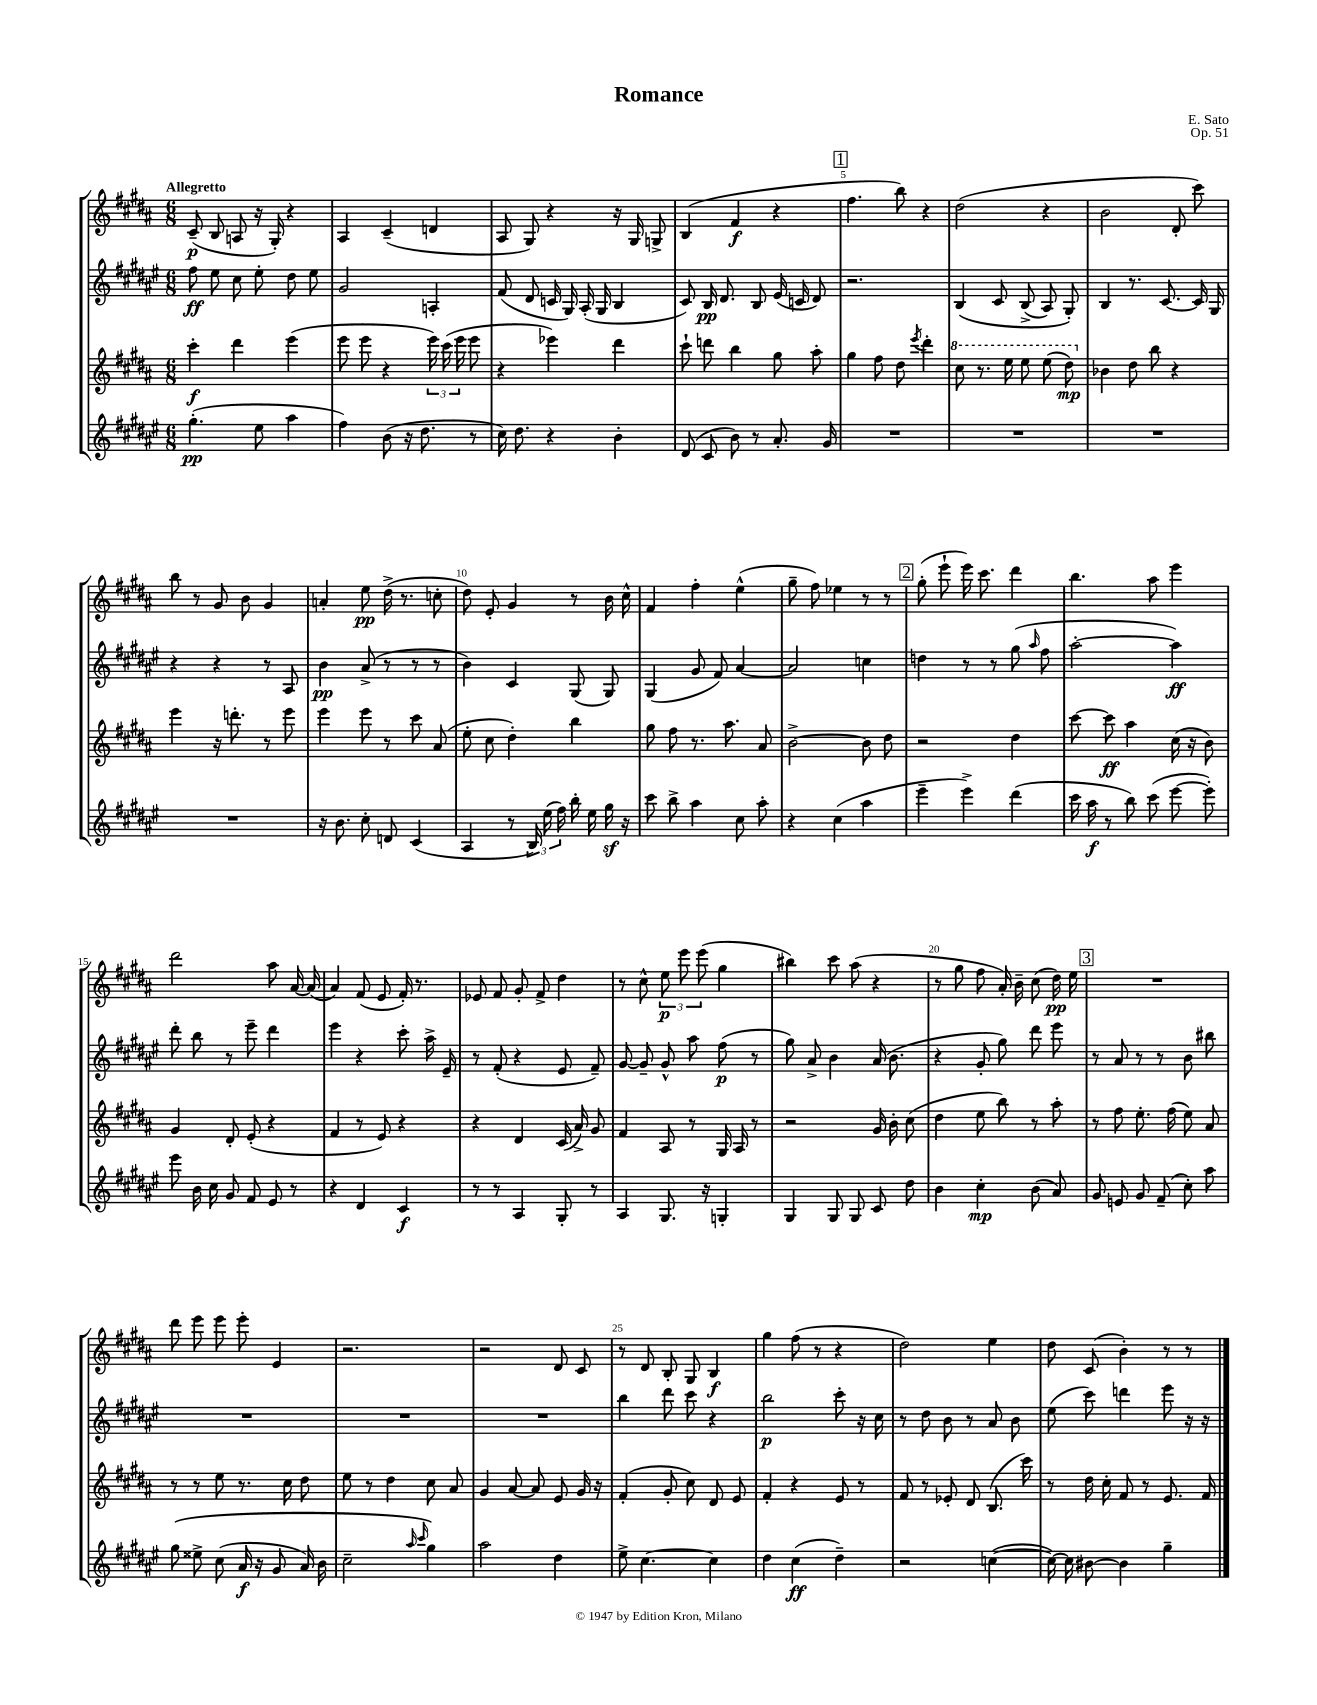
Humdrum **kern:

**kern	**dynam	**kern	**dynam	**kern	**dynam	**kern	**dynam
*part4	*part4	*part3	*part3	*part2	*part2	*part1	*part1
*staff4	*staff4	*staff3	*staff3	*staff2	*staff2	*staff1	*staff1
*clefG2	*	*clefG2	*	*clefG2	*	*clefG2	*
*k[f#c#g#d#a#e#]	*	*k[f#c#g#d#a#]	*	*k[f#c#g#d#a#e#]	*	*k[f#c#g#d#a#]	*
*M6/8	*	*M6/8	*	*M6/8	*	*M6/8	*
=1	=1	=1	=1	=1	=1	=1	=1
!	!	!	!	!	!	!LO:TX:a:B:t=Allegretto	!
(4.gg#'\	pp	4ccc#'\	f	8ff#\	ff	(8c#~/	p
.	.	.	.	8ee#\	.	8B/	.
.	.	4ddd#\	.	8cc#\	.	8An/	.
8ee#\	.	.	.	8ee#'\	.	16r	.
.	.	.	.	.	.	16G#'/)	.
4aa#\	.	(4eee\	.	8dd#\	.	4r	.
.	.	.	.	8ee#\	.	.	.
=2	=2	=2	=2	=2	=2	=2	=2
4ff#\)	.	8eee\	.	2g#/	.	4A#/	.
.	.	8eee\	.	.	.	.	.
(8b\	.	4r	.	.	.	(4c#~/	.
16r	.	.	.	.	.	.	.
8.dd#\	.	.	.	.	.	.	.
.	.	24eee\)	.	4An'/	.	4dn/	.
.	.	(24ccc#\	.	.	.	.	.
.	.	24eee\	.	.	.	.	.
8r	.	8eee\	.	.	.	.	.
=3	=3	=3	=3	=3	=3	=3	=3
16cc#\)	.	4r	.	(8f#/	.	8A#/	.
8.dd#\	.	.	.	.	.	.	.
.	.	.	.	8d#/	.	8G#/)	.
4r	.	4eee-X\)	.	16cn/	.	4r	.
.	.	.	.	16G#/)	.	.	.
.	.	.	.	(16A#'/	.	.	.
.	.	.	.	16G#/	.	.	.
4b'\	.	4ddd#\	.	4B/	.	16r	.
.	.	.	.	.	.	16G#/	.
.	.	.	.	.	.	8Gn^/	.
=4	=4	=4	=4	=4	=4	=4	=4
(8d#/	.	8ccc#`\	.	8c#/)	.	(4B/	.
8c#/	.	8dddn\	.	16B/	pp	.	.
.	.	.	.	8.d#/	.	.	.
8b\)	.	4bb\	.	.	.	4f#/	f
8r	.	.	.	8B/	.	.	.
8.a#'/	.	8gg#\	.	(16e#/	.	4r	.
.	.	.	.	16cn/	.	.	.
.	.	8aa#'\	.	8d#/)	.	.	.
16g#/	.	.	.	.	.	.	.
!!LO:REH:place=s1:t=1
=5	=5	=5	=5	=5	=5	=5	=5
2.r	.	4gg#\	.	2.r	.	4.ff#\	.
.	.	8ff#\	.	.	.	.	.
.	.	8dd#\	.	.	.	8bb\)	.
.	.	8qeee/	.	.	.	.	.
.	.	4ddd#'\	.	.	.	4r	.
=6	=6	=6	=6	=6	=6	=6	=6
*	*	*8va	*	*	*	*	*
2.r	.	8ccc#\	.	(4B/	.	(2dd#\	.
.	.	8.r	.	.	.	.	.
.	.	.	.	8c#/	.	.	.
.	.	16eee\	.	.	.	.	.
.	.	8eee\	.	(8B^/	.	.	.
.	.	(8eee\	.	8A#/)	.	4r	.
.	.	8ddd#\)	mp	8G#'/)	.	.	.
=7	=7	=7	=7	=7	=7	=7	=7
*	*	*X8va	*	*	*	*	*
2.r	.	4b-X\	.	4B/	.	2b\	.
.	.	8dd#\	.	8.r	.	.	.
.	.	8bb\	.	.	.	.	.
.	.	.	.	[8.c#/	.	.	.
.	.	4r	.	.	.	8d#'/	.
.	.	.	.	16c#/]	.	8ccc#\)	.
.	.	.	.	16G#/	.	.	.
!!LO:LB:g=z
=8	=8	=8	=8	=8	=8	=8	=8
2.r	.	4eee\	.	4r	.	8bb\	.
.	.	.	.	.	.	8r	.
.	.	16r	.	4r	.	8g#/	.
.	.	8.dddn'\	.	.	.	.	.
.	.	.	.	.	.	8b\	.
.	.	8r	.	8r	.	4g#/	.
.	.	8eee\	.	8A#/	.	.	.
=9	=9	=9	=9	=9	=9	=9	=9
16r	.	4eee\	.	4b\	pp	4an'/	.
8.b\	.	.	.	.	.	.	.
8cc#'\	.	8eee\	.	(8a#^/	.	8ee\	pp
8dn/	.	8r	.	8r	.	(16dd#^\	.
.	.	.	.	.	.	8.r	.
(4c#/	.	8ccc#\	.	8r	.	.	.
.	.	(8a#/	.	8r	.	8ccn'\	.
=10	=10	=10	=10	=10	=10	=10	=10
4A#/	.	8ee'\	.	4b\)	.	8dd#\)	.
.	.	8cc#\	.	.	.	8e'/	.
8r	.	4dd#'\)	.	4c#/	.	4g#/	.
24B/)	.	.	.	.	.	.	.
(24ee#\	.	.	.	.	.	.	.
24ff#\)	.	.	.	.	.	.	.
16bb'\	.	4bb\	.	(8G#/	.	8r	.
16ee#\	.	.	.	.	.	.	.
16gg#z\	.	.	.	8G#/)	.	16b\	.
16r	.	.	.	.	.	16cc#^^\	.
=11	=11	=11	=11	=11	=11	=11	=11
8ccc#\	.	8gg#\	.	(4G#/	.	4f#/	.
8bb^\	.	8ff#\	.	.	.	.	.
4aa#\	.	8.r	.	8g#/	.	4ff#'\	.
.	.	.	.	8f#/)	.	.	.
.	.	8.aa#\	.	.	.	.	.
8cc#\	.	.	.	[4a#/	.	(4ee^^\	.
8aa#'\	.	8a#/	.	.	.	.	.
=12	=12	=12	=12	=12	=12	=12	=12
4r	.	[2b^\	.	2a#/]	.	8gg#~\	.
.	.	.	.	.	.	8ff#\)	.
(4cc#\	.	.	.	.	.	4ee-X\	.
4aa#\	.	8b\]	.	4ccn\	.	8r	.
.	.	8dd#\	.	.	.	8r	.
!!LO:REH:place=s1:t=2
=13	=13	=13	=13	=13	=13	=13	=13
4eee#~\	.	2r	.	4ddn\	.	(8gg#'\	.
.	.	.	.	.	.	8eee`\	.
4eee#^\)	.	.	.	8r	.	16eee\)	.
.	.	.	.	.	.	8.ccc#\	.
.	.	.	.	8r	.	.	.
(4ddd#\	.	4dd#\	.	(8gg#\	.	4ddd#\	.
.	.	.	.	16qqaa#/	.	.	.
.	.	.	.	8ff#\	.	.	.
=14	=14	=14	=14	=14	=14	=14	=14
16ccc#\	.	[8ccc#\	.	[2aa#'\	.	4.bb\	.
16aa#\	f	.	.	.	.	.	.
8r	.	8ccc#\]	ff	.	.	.	.
8bb\)	.	4aa#\	.	.	.	.	.
(8ccc#\	.	.	.	.	.	8aa#\	.
[8eee#\	.	(16cc#\	.	4aa#\])	ff	4eee\	.
.	.	16r	.	.	.	.	.
8eee#'\])	.	8b\)	.	.	.	.	.
!!LO:LB:g=z
=15	=15	=15	=15	=15	=15	=15	=15
8eee#\	.	4g#/	.	8ddd#'\	.	2ddd#\	.
16b\	.	.	.	8bb\	.	.	.
16cc#\	.	.	.	.	.	.	.
8g#/	.	8d#'/	.	8r	.	.	.
8f#/	.	(8e'/	.	8eee#~\	.	.	.
8e#/	.	4r	.	4ddd#\	.	8aa#\	.
8r	.	.	.	.	.	[16a#/	.
.	.	.	.	.	.	(16a#/]	.
=16	=16	=16	=16	=16	=16	=16	=16
4r	.	4f#/	.	4eee#\	.	4a#/)	.
4d#/	.	8r	.	4r	.	(8f#/	.
.	.	8e/)	.	.	.	8e/	.
4c#/	f	4r	.	8ccc#'\	.	16f#'/)	.
.	.	.	.	.	.	8.r	.
.	.	.	.	16aa#^\	.	.	.
.	.	.	.	16e#~/	.	.	.
=17	=17	=17	=17	=17	=17	=17	=17
8r	.	4r	.	8r	.	8e-X/	.
8r	.	.	.	(8f#'/	.	8f#/	.
4A#/	.	4d#/	.	4r	.	8g#'/	.
.	.	.	.	.	.	8f#^/	.
8G#'/	.	(16c#/	.	8e#/	.	4dd#\	.
.	.	16a#^/)	.	.	.	.	.
8r	.	8g#/	.	8f#~/)	.	.	.
=18	=18	=18	=18	=18	=18	=18	=18
4A#/	.	4f#/	.	[8g#/	.	8r	.
.	.	.	.	8g#~/]	.	8cc#^^\	.
8.G#/	.	8A#/	.	8g#^^/	.	12ee\	p
.	.	.	.	.	.	12eee\	.
.	.	8r	.	8aa#\	.	.	.
.	.	.	.	.	.	(12eee\	.
16r	.	.	.	.	.	.	.
4Gn'/	.	16G#/	.	(8ff#\	p	4gg#\	.
.	.	16A#/	.	.	.	.	.
.	.	8r	.	8r	.	.	.
=19	=19	=19	=19	=19	=19	=19	=19
4G#/	.	2r	.	8gg#\)	.	4bb#X\)	.
.	.	.	.	8a#^/	.	.	.
8G#/	.	.	.	4b\	.	8ccc#\	.
8G#/	.	.	.	.	.	(8aa#\	.
8c#/	.	16g#/	.	(16a#/	.	4r	.
.	.	16b'\	.	8.b\	.	.	.
8dd#\	.	(8cc#\	.	.	.	.	.
=20	=20	=20	=20	=20	=20	=20	=20
4b\	.	4dd#\	.	4r	.	8r	.
.	.	.	.	.	.	8gg#\	.
4cc#'\	mp	8ee\	.	8g#'/	.	8ff#\	.
.	.	8bb\)	.	8gg#\)	.	16a#'/)	.
.	.	.	.	.	.	16b~\	.
(8b\	.	8r	.	8ddd#\	.	(8cc#\	.
8a#/)	.	8aa#'\	.	8eee#\	.	16dd#\)	pp
.	.	.	.	.	.	16ee\	.
!!LO:REH:place=s1:t=3
=21	=21	=21	=21	=21	=21	=21	=21
8g#/	.	8r	.	8r	.	2.r	.
8en/	.	8ff#\	.	8a#/	.	.	.
8g#/	.	8.ee'\	.	8r	.	.	.
(8f#~/	.	.	.	8r	.	.	.
.	.	(16ff#\	.	.	.	.	.
8cc#'\)	.	8ee\)	.	8b\	.	.	.
8aa#\	.	8a#/	.	8bb#X\	.	.	.
!!LO:LB:g=z
=22	=22	=22	=22	=22	=22	=22	=22
(8gg#\	.	8r	.	2.r	.	8ddd#\	.
8ee##X^\	.	8r	.	.	.	8eee\	.
(8cc#\	.	8ee\	.	.	.	8eee\	.
16a#/	f	8.r	.	.	.	8eee'\	.
16r	.	.	.	.	.	.	.
8g#/	.	.	.	.	.	4e/	.
.	.	16cc#\	.	.	.	.	.
16a#/)	.	8dd#\	.	.	.	.	.
16b\	.	.	.	.	.	.	.
=23	=23	=23	=23	=23	=23	=23	=23
2cc#~\	.	8ee\	.	2.r	.	2.r	.
.	.	8r	.	.	.	.	.
.	.	4dd#\	.	.	.	.	.
16qqaa#/	.	.	.	.	.	.	.
16qqccc#/	.	.	.	.	.	.	.
4gg#\)	.	8cc#\	.	.	.	.	.
.	.	8a#/	.	.	.	.	.
=24	=24	=24	=24	=24	=24	=24	=24
2aa#\	.	4g#/	.	2.r	.	2r	.
.	.	[8a#/	.	.	.	.	.
.	.	8a#/]	.	.	.	.	.
4dd#\	.	8e/	.	.	.	8d#/	.
.	.	16g#/	.	.	.	8c#/	.
.	.	16r	.	.	.	.	.
=25	=25	=25	=25	=25	=25	=25	=25
8ee#^\	.	(4f#'/	.	4bb\	.	8r	.
[4.cc#\	.	.	.	.	.	8d#/	.
.	.	8g#'/	.	8ddd#\	.	8B'/	.
.	.	8cc#\)	.	8ccc#\	.	8G#/	.
4cc#\]	.	8d#/	.	4r	.	4B/	f
.	.	8e/	.	.	.	.	.
=26	=26	=26	=26	=26	=26	=26	=26
4dd#\	.	4f#'/	.	2bb\	p	4gg#\	.
(4cc#\	ff	4r	.	.	.	(8ff#\	.
.	.	.	.	.	.	8r	.
4dd#~\)	.	8e/	.	8ccc#'\	.	4r	.
.	.	8r	.	16r	.	.	.
.	.	.	.	16cc#\	.	.	.
=27	=27	=27	=27	=27	=27	=27	=27
2r	.	8f#/	.	8r	.	2dd#\)	.
.	.	8r	.	8dd#\	.	.	.
.	.	8e-X'/	.	8b\	.	.	.
.	.	8d#/	.	8r	.	.	.
([4ccn\	.	(8.B/	.	8a#/	.	4ee\	.
.	.	.	.	8b\	.	.	.
.	.	16ccc#\)	.	.	.	.	.
=28	=28	=28	=28	=28	=28	=28	=28
16cc\_)	.	8r	.	(8ee#\	.	8dd#\	.
16cc\]	.	.	.	.	.	.	.
[8b#X\	.	16dd#\	.	8ccc#\)	.	(8c#/	.
.	.	16cc#'\	.	.	.	.	.
4b#\]	.	8f#/	.	4dddn\	.	4b'\)	.
.	.	8r	.	.	.	.	.
4gg#~\	.	8.e/	.	8eee#\	.	8r	.
.	.	.	.	16r	.	8r	.
.	.	16f#/	.	16r	.	.	.
==	==	==	==	==	==	==	==
*-	*-	*-	*-	*-	*-	*-	*-
